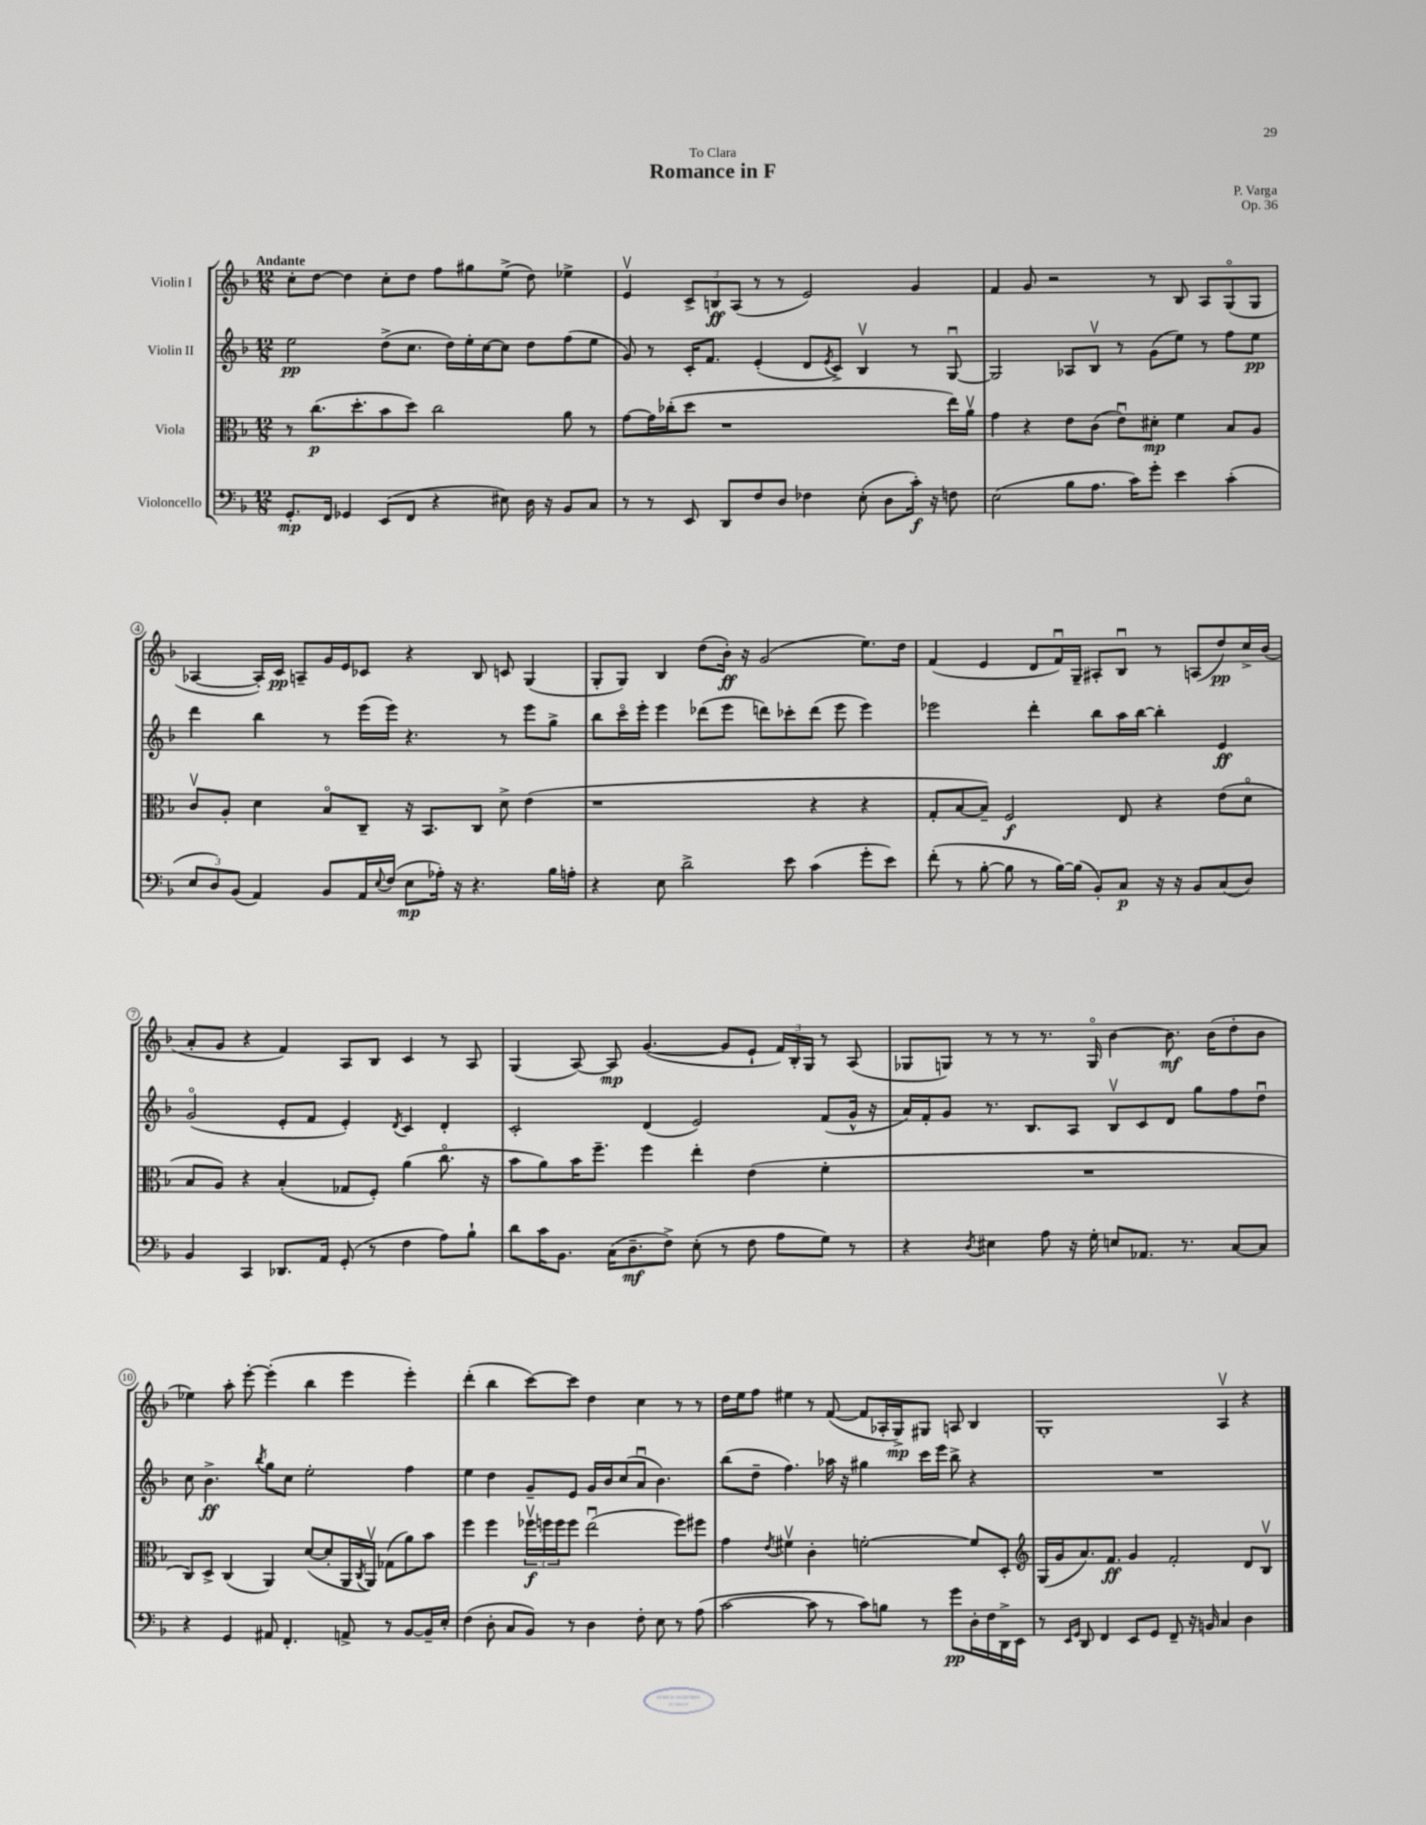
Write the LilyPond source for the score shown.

\header { title = "Romance in F" composer = "P. Varga" dedication = "To Clara" opus = "Op. 36" }
<<
\new StaffGroup <<
\new Staff = "s0" \with { instrumentName = "Violin I" } {
    \clef treble \key f \major \numericTimeSignature \time 12/8 \tempo "Andante"
    c''8-. d''8~ d''4 c''8-. d''8 f''8 gis''8 e''8->( d''8) ees''4-> |
    e'4\upbow \tuplet 3/2 { c'8-> b8\ff a8( } r8 r8 e'2) g'4 |
    f'4 g'8 r2 r8 bes8 a8 g8\flageolet( g8 |
    aes4~ aes16-.) c'16\pp a8-- g'16 e'16 ces'8 r4 bes8 c'8 g4( |
    g8-. g8) bes4 d''8( bes'16-.\ff) r16 g'2( e''8.) d''16 |
    f'4( e'4 d'8 f'16\downbow) g16-- ais8-. bes8\downbow r8 a8( d''8\pp) c''16-> bes'16( |
    a'8-. g'8 r4 f'4) a8 bes8 c'4 r8 a8 |
    g4( a8~) a8\mp g'4.~( g'8 e'8-! \tuplet 3/2 { f'16) bes16-. g16 } r8 a8( |
    ges8 g8) r8 r8 r8. g16\flageolet bes'4~ bes'8.\mf bes'16( d''8-. bes'8 |
    ees''4) a''8-. e'''8~-. e'''4-.( bes''4 e'''4 e'''4-.) |
    d'''4-.( bes''4 c'''8~) c'''8 d''4 c''4 r8 r8 |
    d''16 e''16 f''8 eis''4 r8 f'8~( f'8 aes16-. g16->\mp) gis8 a8 bes4 |
    g1-. a4\upbow r4 \bar "|." |
}
\new Staff = "s1" \with { instrumentName = "Violin II" } {
    \clef treble \key f \major \numericTimeSignature \time 12/8
    e''2\pp d''8->( c''8. d''16) e''16-. c''16~ c''8 d''8 f''8( e''8 |
    g'8) r8 c'16-. f'8. e'4-.( d'8 \acciaccatura { e'8 } c'8->) bes4\upbow r8 g8~\downbow |
    g2 aes8 bes8\upbow r8 g'8( e''8) r8 f''8 e''8\pp |
    d'''4 bes''4 r8 e'''16( e'''16) r4. r8 e'''8 g''8-> |
    bes''8 c'''16\flageolet e'''16-. e'''4 des'''8( e'''8 d'''8) ces'''8-. d'''8( e'''8 e'''4) |
    ees'''2 d'''4-. bes''8 a''16 bes''16~ bes''4-. e'4\ff |
    g'2\flageolet( e'8-. f'8 e'4-.) \acciaccatura { d'8 } c'4 d'4-. |
    c'2-. d'4( e'2) f'8( g'16-^ r16 |
    a'16) f'16-. g'8 r8. bes8. a8 bes8\upbow c'8 d'8 g''8 f''8 d''8\downbow |
    c''8 bes'4.->\ff \acciaccatura { bes''8 } g''8 c''8 e''2-. f''4 |
    e''4 d''4 g'8-- e'8 g'16 bes'16 c''8( a'8\downbow bes'4.) |
    bes''8( d''8-- f''4.) aes''16 r16 gis''4 c'''16 e'''16 bes''8-> r4 |
    R1. \bar "|." |
}
\new Staff = "s2" \with { instrumentName = "Viola" } {
    \clef alto \key f \major \numericTimeSignature \time 12/8
    r8 c''8.\p( d''8.-. bes'8 d''8) c''2 a'8 r8 |
    g'8~ g'16 ces''16-.( d''8 r1 e''16) a'16\upbow |
    g'4 r4 e'8 c'8( e'8\downbow) dis'8-.\mp f'4 bes8 a8 |
    c'8\upbow a8-. d'4 bes8\flageolet c8-- r16 bes,8. c8 d'8-> e'4( |
    r1 r4 r4 |
    g8-. bes8~ bes8--) f2\f e8 r4 e'8( d'8\flageolet |
    bes8 a8) r4 bes4-.( ges8 f8-.) a'4( c''8.\flageolet r16 |
    bes'8 a'8) bes'16 f''8.-- f''4 e''4-. e'4( f'4-. |
    R1. |
    c8) d8-> c4( a,4) d'8~( d'8-. a,16 \acciaccatura { c8 } a,16\upbow) ges8( a'8) bes'8 |
    f''4 f''4 \tuplet 3/2 { fes''16\upbow\f f''16 f''16 } f''8 e''2\downbow( f''8) fis''8 |
    g'4 \acciaccatura { e'8 } fis'4\upbow c'4-. f'2~-. f'8 d8-. |
    \clef treble g16( g'16 a'8.) f'8.\ff g'4 f'2-. d'8 bes8\upbow \bar "|." |
}
\new Staff = "s3" \with { instrumentName = "Violoncello" } {
    \clef bass \key f \major \numericTimeSignature \time 12/8
    g,8.-.\mp f,16 ges,4 e,8( f,8 r4 eis8) d16 r16 bes,8 c8 |
    r8 r8 e,8 d,8 f8 d8 fes4 e8-.( d8 c'16-.\f) r16 f8 |
    e2( bes8 a8. c'16) g'8-. e'4 c'4-.( |
    \tuplet 3/2 { e8 d8) bes,8( } a,4) bes,8 a,16 \appoggiatura { e8 } f16( e8\mp aes16-.) r16 r4. bes16 a16-. |
    r4 e8 d'2-> e'8 c'4( g'8-. e'8) |
    f'8-.( r8 bes8~-. bes8 r8 bes16~) bes16( bes,8-.) c8\p r16 r16 bes,8 c8( d8) |
    bes,4 c,4 des,8. a,16 g,8-.( r8 f4 a8) bes8-! |
    d'8 c'16 bes,8. c16( d8.--\mf f8->) e8-.( r8 f8 a8 g8) r8 |
    r4 \acciaccatura { d8 } eis4 a8 r16 g16-. e8 aes,8. r8. c8~ c8 |
    r4 g,4 ais,8 f,4.-. a,8-> r8 bes,8~ bes,16-- e16-. |
    f4( d8-. c8 bes,8) r8 d4 f8-. e8 r8 a8( |
    c'2~ c'8 r8 c'8) b8 r8 g'8\pp d16-. f16 d,16-> e,16 |
    r8 \grace { e,16 g,16 } d,8 f,4 e,8 g,8 f,8-- r16 b,16 c4 d4 \bar "|." |
}
>>
>>
\layout { \context { \Score \override BarNumber.stencil = #(make-stencil-circler 0.1 0.3 ly:text-interface::print) } }
